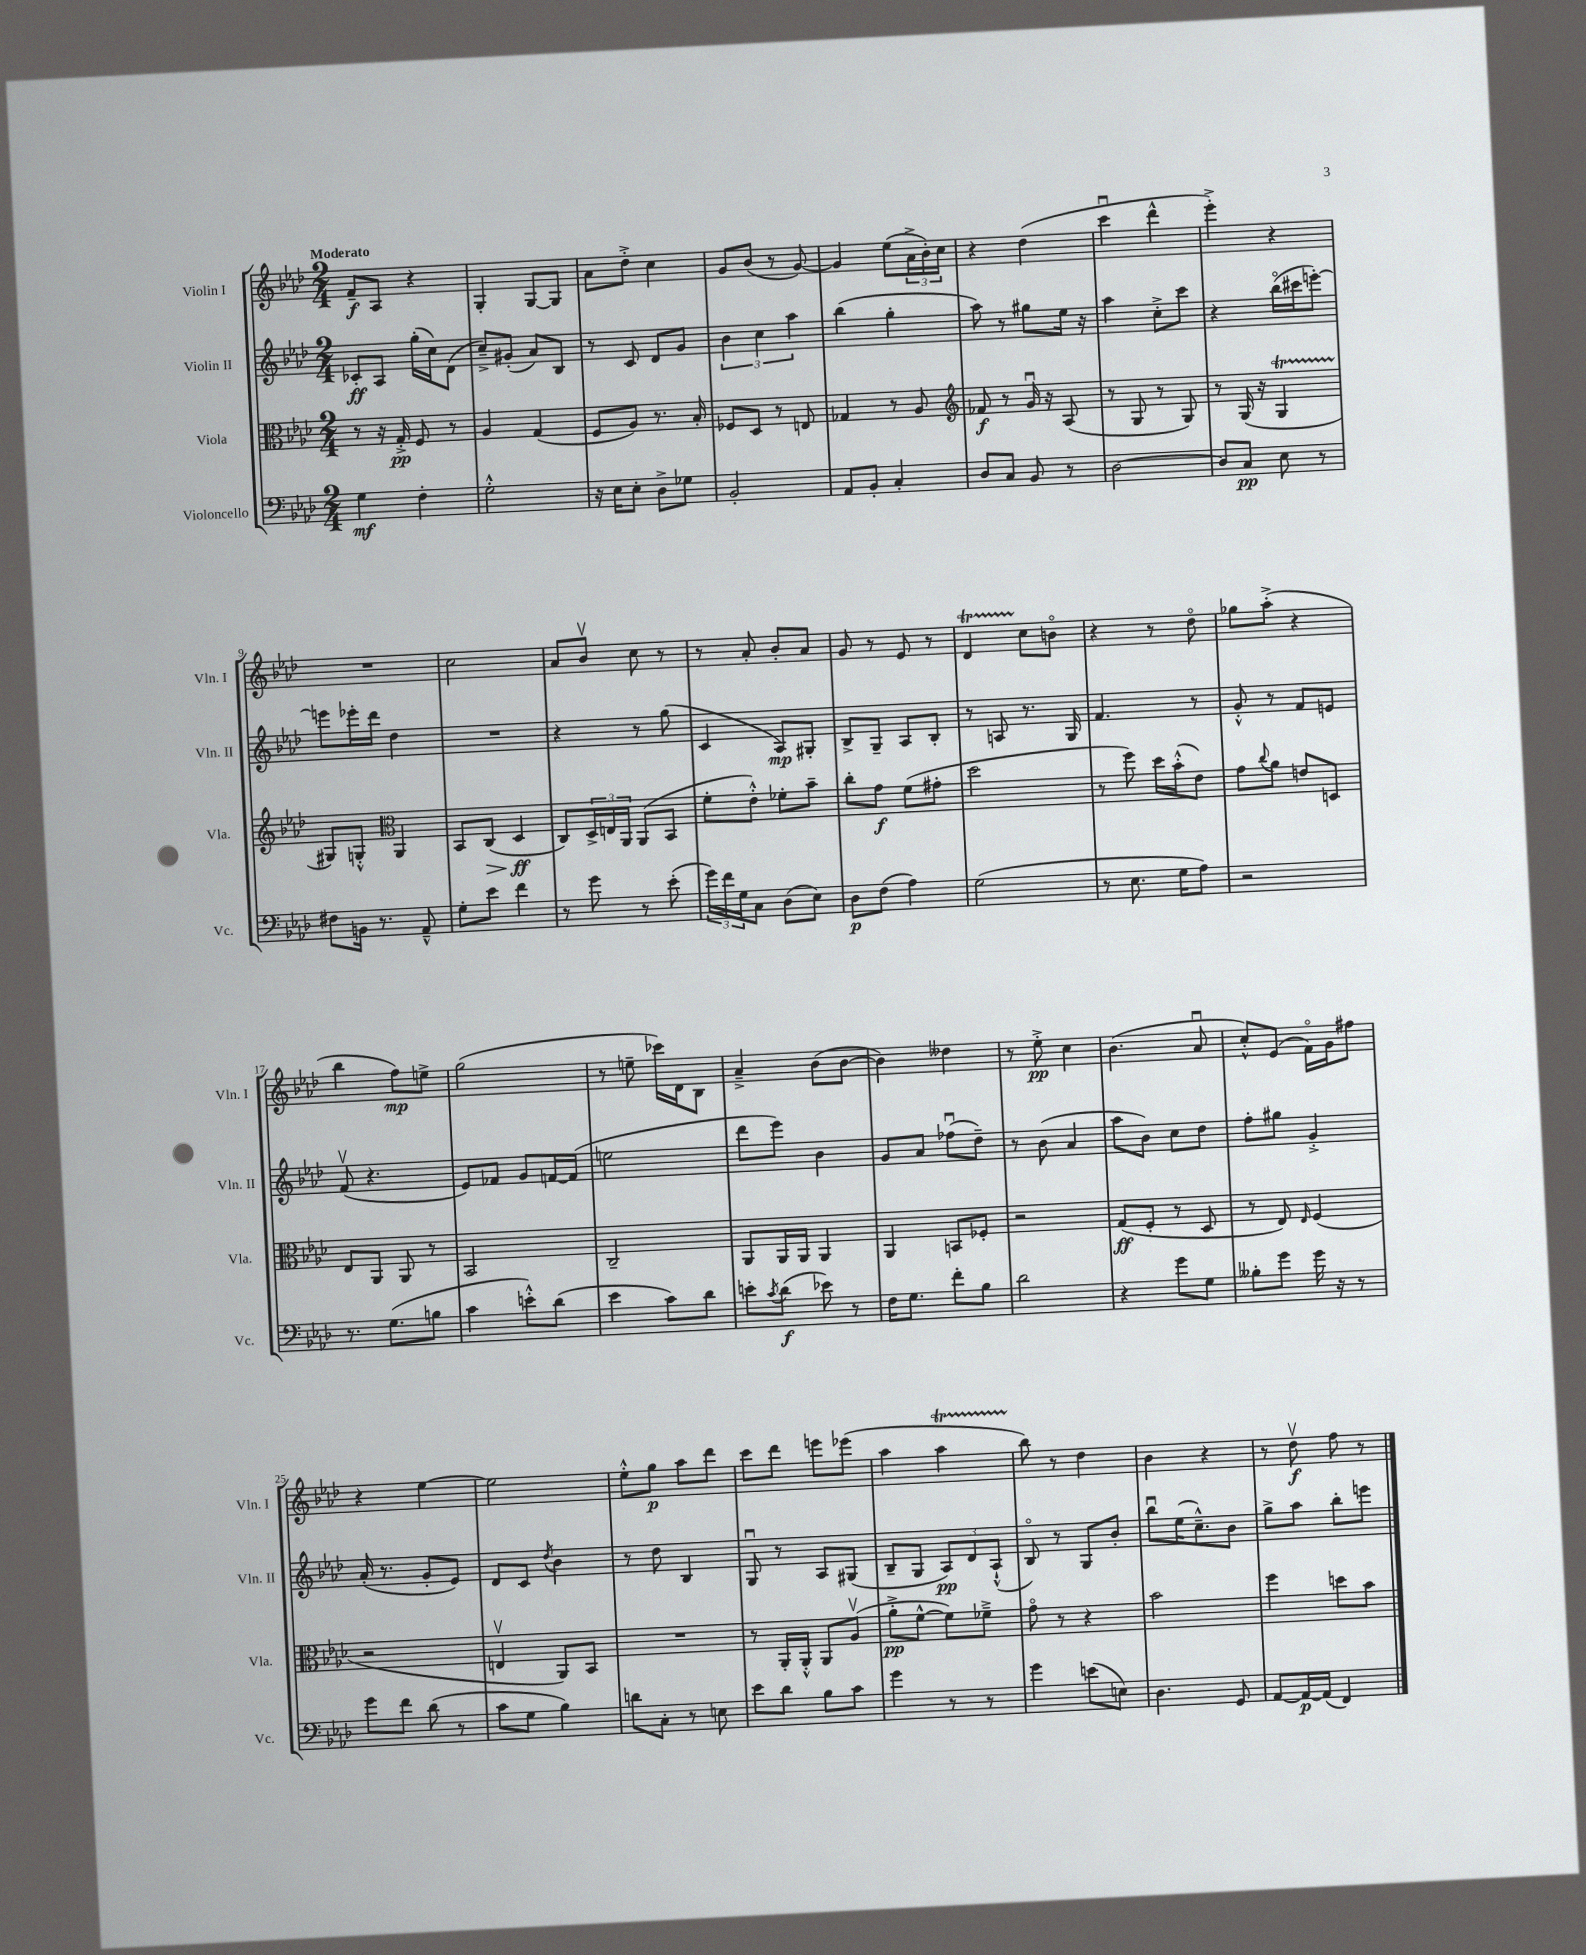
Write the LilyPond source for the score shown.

<<
\new StaffGroup <<
\new Staff = "s0" \with { instrumentName = "Violin I" shortInstrumentName = "Vln. I" } {
    \clef treble \key aes \major \numericTimeSignature \time 2/4 \tempo "Moderato"
    f'8--\f aes8 r4 |
    g4-. g8~ g8 |
    aes'8 des''8-.-> c''4 |
    g'8 bes'8( r8 g'8~) |
    g'4 ees''8( \tuplet 3/2 { aes'16-> bes'16-.) c''16 } |
    r4 des''4( |
    c'''4\downbow des'''4-^ |
    ees'''4-.->) r4 |
    R2 |
    c''2 |
    aes'8 bes'8\upbow c''8 r8 |
    r8 aes'8-. bes'8-. aes'8 |
    g'8 r8 ees'8 r8 |
    des'4\startTrillSpan c''8\stopTrillSpan b'8\flageolet |
    r4 r8 des''8\flageolet |
    ges''8 aes''8-.->( r4 |
    bes''4 f''8\mp) e''8-> |
    g''2( |
    r8 e''8-- ces'''16) des'16 bes8 |
    aes'4---> bes'8( bes'8~ |
    bes'4) deses''4 |
    r8 ees''8-.->\pp c''4 |
    bes'4.( aes'8\downbow |
    c''8-.-^) ees'8( f'16\flageolet) g'16 fis''8 |
    r4 ees''4~ |
    ees''2 |
    ees''8-.-^ g''8\p aes''8 des'''8 |
    c'''8 des'''8 e'''8 ees'''8( |
    aes''4 aes''4\startTrillSpan |
    bes''8\stopTrillSpan) r8 des''4 |
    bes'4 r4 |
    r8 des''8\upbow\f f''8 r8 \bar "|." |
}
\new Staff = "s1" \with { instrumentName = "Violin II" shortInstrumentName = "Vln. II" } {
    \clef treble \key aes \major \numericTimeSignature \time 2/4
    ces'8-.\ff aes8 g''16-.( c''16) des'8( |
    c''8--->) gis'8-.( aes'8) bes8 |
    r8 c'8 des'8 g'8 |
    \tuplet 3/2 { bes'4 c''4 aes''4 } |
    bes''4( g''4-. |
    aes''8) r8 gis''8 ees''16 r16 |
    aes''4 c''8-.-> c'''8 |
    r4 bes''16\flageolet( cis'''16 e'''8~-.) |
    e'''8 ees'''16-. des'''16 des''4 |
    R2 |
    r4 r8 g''8( |
    c'4 aes8\mp) gis8-. |
    bes8-> g8-- aes8 bes8-. |
    r8 a8 r8. g16 |
    f'4. r8 |
    g'8-.-^ r8 f'8 e'8 |
    f'8\upbow( r4. |
    ees'8) fes'8 g'8 f'16~ f'16( |
    e''2 |
    des'''8 ees'''8) bes'4 |
    g'8 aes'8 fes''8\downbow( des''8--) |
    r8 bes'8( aes'4 |
    aes''8 bes'8) c''8 des''8 |
    f''8-. gis''8 g'4-.-> |
    aes'16-.( r8. g'8-. ees'8) |
    des'8 c'8 \acciaccatura { des''8 } bes'4 |
    r8 des''8 bes4 |
    g8\downbow r8 aes8 gis8( |
    bes8-- g8 \tuplet 3/2 { aes8\pp) des'8 aes8-!-^( } |
    bes8\flageolet) r8 g8 bes'8-. |
    bes''8\downbow ees''16( c''8.---^) bes'8 |
    g''8-> aes''8 bes''8-. e'''8 \bar "|." |
}
\new Staff = "s2" \with { instrumentName = "Viola" shortInstrumentName = "Vla." } {
    \clef alto \key aes \major \numericTimeSignature \time 2/4
    r8 r16 g16-.->\pp f8 r8 |
    aes4 g4( |
    f8 aes8) r8. bes16-. |
    fes8 des8 r8 e8 |
    ges4 r8 aes8 |
    \clef treble fes'8\f r8 g'16\downbow r16 aes8( |
    r8 g8 r8 g8) |
    r8 g16( r16 g4\startTrillSpan |
    gis8\stopTrillSpan) g8-.-^ \clef alto aes,4 |
    bes,8 c8\>( des4\ff\! |
    c8) \tuplet 3/2 { des16-> e16 aes,16 } aes,8( bes,8 |
    f'8-. ees'8-.-^) fes'8-. bes'8-- |
    c''8-. g'8\f f'8( gis'8-. |
    des''2 |
    r8 f''8) des''16 bes'16-.-^( ees'8) |
    g'8 \appoggiatura { c''8 } aes'8 e'8 d8 |
    ees8 aes,8 aes,8 r8 |
    bes,2 |
    c2-- |
    aes,8 aes,16 aes,16 aes,4 |
    aes,4 b,8 fes8-. |
    r2 |
    g8\ff( f8-. r8 des8 |
    r8 ees8) \grace { ees16 } f4( |
    r2 |
    e4\upbow aes,8) bes,8 |
    R2 |
    r8 aes,16-. aes,16-.-^ aes,8 aes8\upbow( |
    aes'8-.->\pp f'8~-^ f'8) fes'8---> |
    g'8\flageolet r8 r4 |
    bes'2 |
    f''4 d''8 bes'8 \bar "|." |
}
\new Staff = "s3" \with { instrumentName = "Violoncello" shortInstrumentName = "Vc." } {
    \clef bass \key aes \major \numericTimeSignature \time 2/4
    g4\mf f4-. |
    g2-.-^ |
    r16 ees16 ees8-. des8-> ges8 |
    bes,2-. |
    aes,8 bes,8-. c4-. |
    des8 c8 bes,8 r8 |
    des2~ |
    des8 c8\pp ees8 r8 |
    fis8 b,16 r8. aes,8---^ |
    g8-. ees'8 f'4 |
    r8 g'8 r8 ees'8-.( |
    \tuplet 3/2 { g'16) f'16 g16 } c8 des8( ees8) |
    des8\p f8( aes4) |
    g2( |
    r8 ees8. g16 aes8) |
    r2 |
    r8. g8.( b8 |
    c'4 e'8-.-^) des'8( |
    ees'4 c'8) des'8 |
    e'8-. \acciaccatura { c'8 } des'8\f( ees'8) r8 |
    f16 g8. f'8-. bes8 |
    des'2 |
    r4 g'8 g8 |
    beses8-. g'8 g'16 r16 r8 |
    g'8 f'8 des'8( r8 |
    c'8 g8 bes4) |
    d'8 c8-. r8 e8 |
    ees'8 des'8 bes8 c'8 |
    g'4 r8 r8 |
    g'4 e'8( e8) |
    des4. g,8 |
    aes,8~ aes,16~\p aes,16( f,4) \bar "|." |
}
>>
>>
